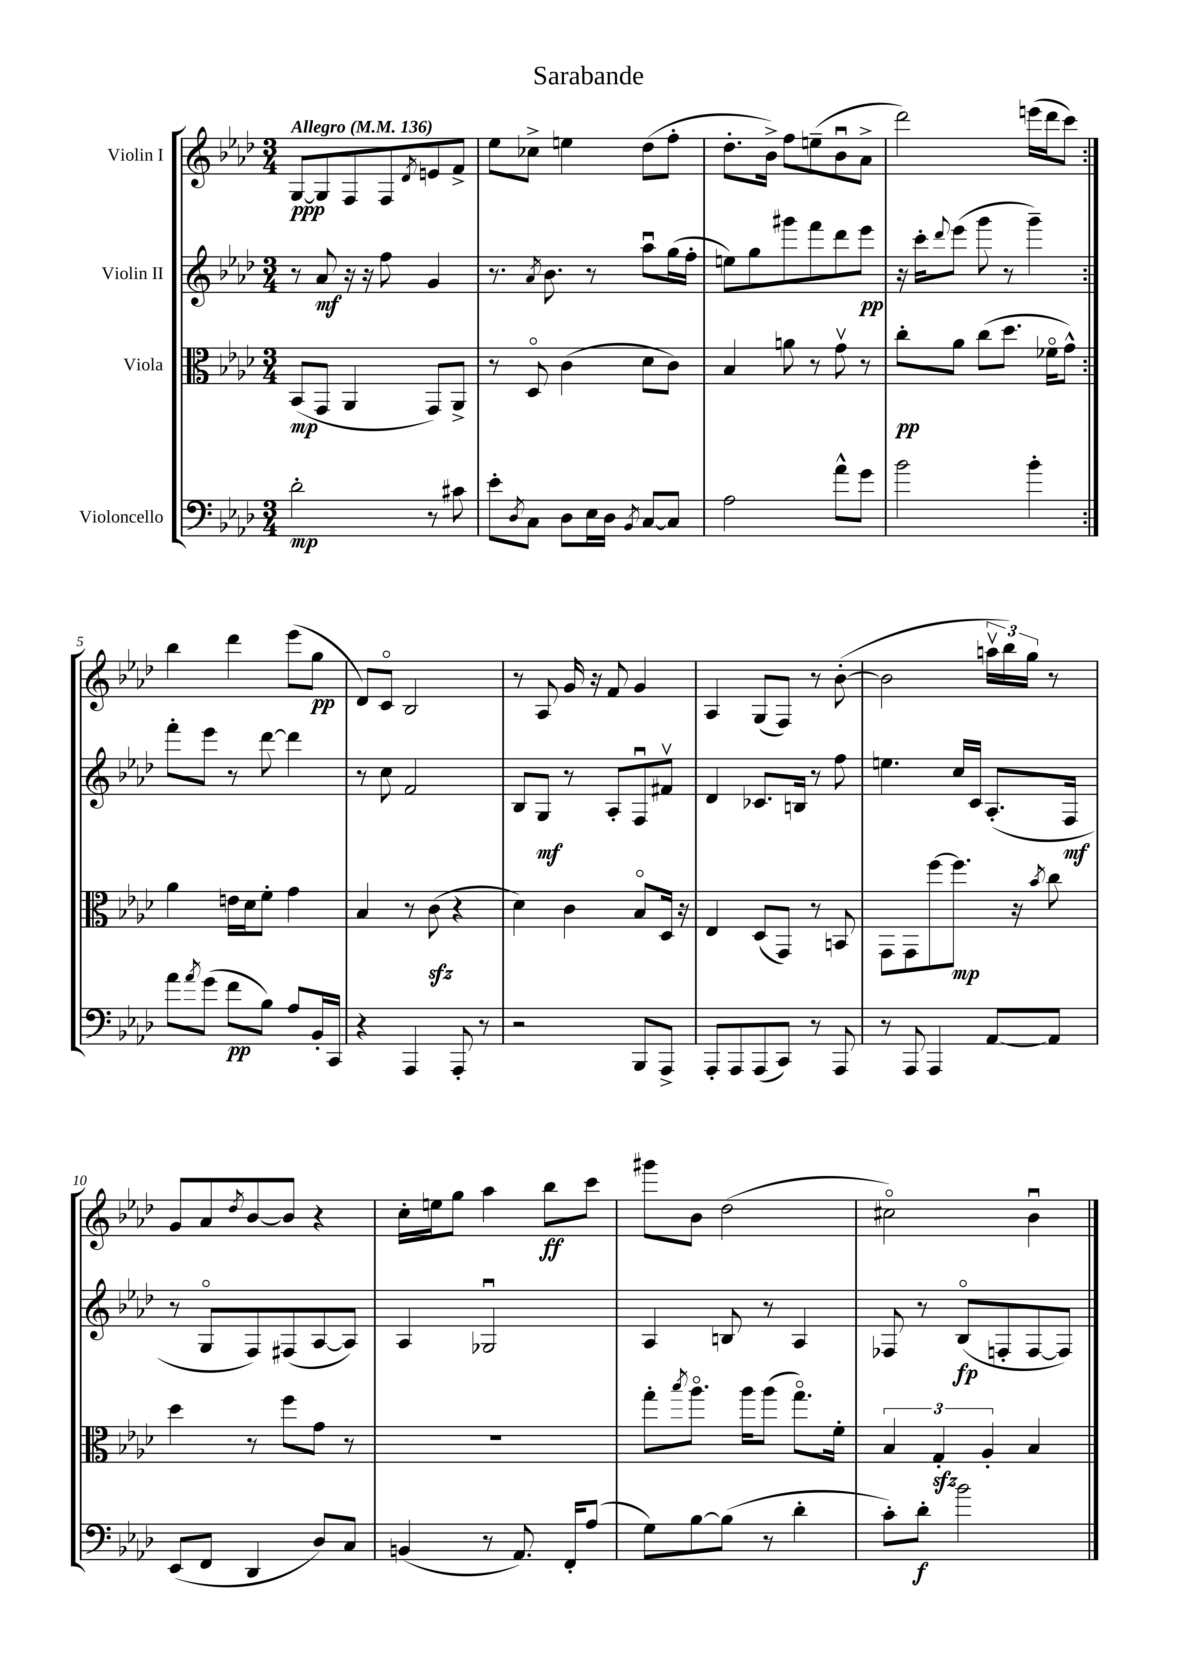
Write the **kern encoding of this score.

**kern	**kern	**kern	**kern
*staff4	*staff3	*staff2	*staff1
*clefF4	*clefC3	*clefG2	*clefG2
*k[b-e-a-d-]	*k[b-e-a-d-]	*k[b-e-a-d-]	*k[b-e-a-d-]
*M3/4	*M3/4	*M3/4	*M3/4
*MM136	*MM136	*MM136	*MM136
2d-'	(8BB-	8r	[8G
.	8GG	8a-	8G]
.	4AA-	16r	8F
.	.	16r	.
.	.	8ff	8F
.	.	.	8qd-
8r	8GG)	4g	8e
8c#	8AA-^	.	8f^
=	=	=	=
8e-'	8r	8.r	8ee-
8qD-	.	.	.
8C	8D-o	.	8cc-^
.	.	8qa-	.
.	.	8.b-	.
8D-	(4c	.	4ee
16E-	.	8r	.
16D-	.	.	.
8qBB-	.	.	.
[8C	8d-	8aa-u	(8dd-
8C]	8c)	(16gg	8ff'
.	.	16ff'	.
=	=	=	=
2A-	4B-	8ee)	8.dd-'
.	.	8gg	.
.	.	.	16b-^)
.	8a	8ggg#	8ff
.	8r	8fff	(8ee~
8a-^^	8gv	8ddd-	8b-u
8g	8r	8eee-	8a-^
=	=	=	=
2b-	8cc'	16r	2ddd-)
.	.	16ccc'	.
.	.	8qqddd-	.
.	8a-	(8eee-	.
.	(8cc	8ggg	.
.	8.dd-	8r	.
4b-'	.	4ggg~)	(16eee
.	16f-o	.	16ddd-
.	8g^^)	.	8ccc)
=:|!	=:|!	=:|!	=:|!
8a-	4a-	8fff'	4bb-
8qa-	.	.	.
(8g	.	8eee-	.
8f	16e	8r	4ddd-
.	16d-	.	.
8B-)	8f'	[8ddd-	.
8A-	4g	4ddd-]	(8eee-
16BB-'	.	.	8gg
16CC	.	.	.
=	=	=	=
4r	4B-	8r	8d-)
.	.	8cc	8co
4AAA-	8r	2f	2B-
.	(8c	.	.
8AAA-'	4r	.	.
8r	.	.	.
=	=	=	=
2r	4d-)	8B-	8r
.	.	8G	8A-
.	4c	8r	16g
.	.	.	16r
.	.	8A-'	8f
8BBB-	8B-o	8Fu	4g
8AAA-^	16D-	8f#v	.
.	16r	.	.
=	=	=	=
8AAA-'	4E-	4d-	4A-
8AAA-	.	.	.
(8AAA-	(8D-	8.c-	(8G
8CC)	8GG)	.	8F)
.	.	16B	.
8r	8r	8r	8r
8AAA-	8BB	8ff	([8b-'
=	=	=	=
8r	8GG	4.ee	2b-]
8AAA-	8GG	.	.
4AAA-	[8ff	.	.
.	8.ff]	16cc	.
.	.	16c	.
[8AA-	.	(8.A-'	24aav
.	.	.	24bb-)
.	16r	.	.
.	.	.	24gg
.	8qb-	.	.
8AA-]	8cc	.	8r
.	.	16F	.
=	=	=	=
(8EE-	4dd-	8r	8g
8FF	.	8Go	8a-
.	.	.	8qdd-
4DD-	8r	8F)	[8b-
.	8ff	(8F#	8b-]
8D-)	8g	[8A-	4r
8C	8r	8A-])	.
=	=	=	=
(4BB	2.r	4A-	16cc'
.	.	.	16ee
.	.	.	8gg
8r	.	2G-u	4aa-
8.AA-)	.	.	.
.	.	.	8bb-
16FF'	.	.	.
(8A-	.	.	8ccc
=	=	=	=
8G)	8gg'	4A-	8ggg#
.	8qbb-	.	.
[8B-	8.aa-o	.	8b-
(8B-]	.	8B	(2dd-
.	16aa-	.	.
8r	(8aa-	8r	.
4d-'	8.ggo)	4A-	.
.	16f'	.	.
=	=	=	=
8c')	6B-	8F-	2cc#o)
8d-'	.	8r	.
.	6G'	.	.
2b-	.	(8B-o	.
.	6A-'	.	.
.	.	8F'	.
.	4B-	[8F	4b-u
.	.	8F])	.
==	==	==	==
*-	*-	*-	*-
